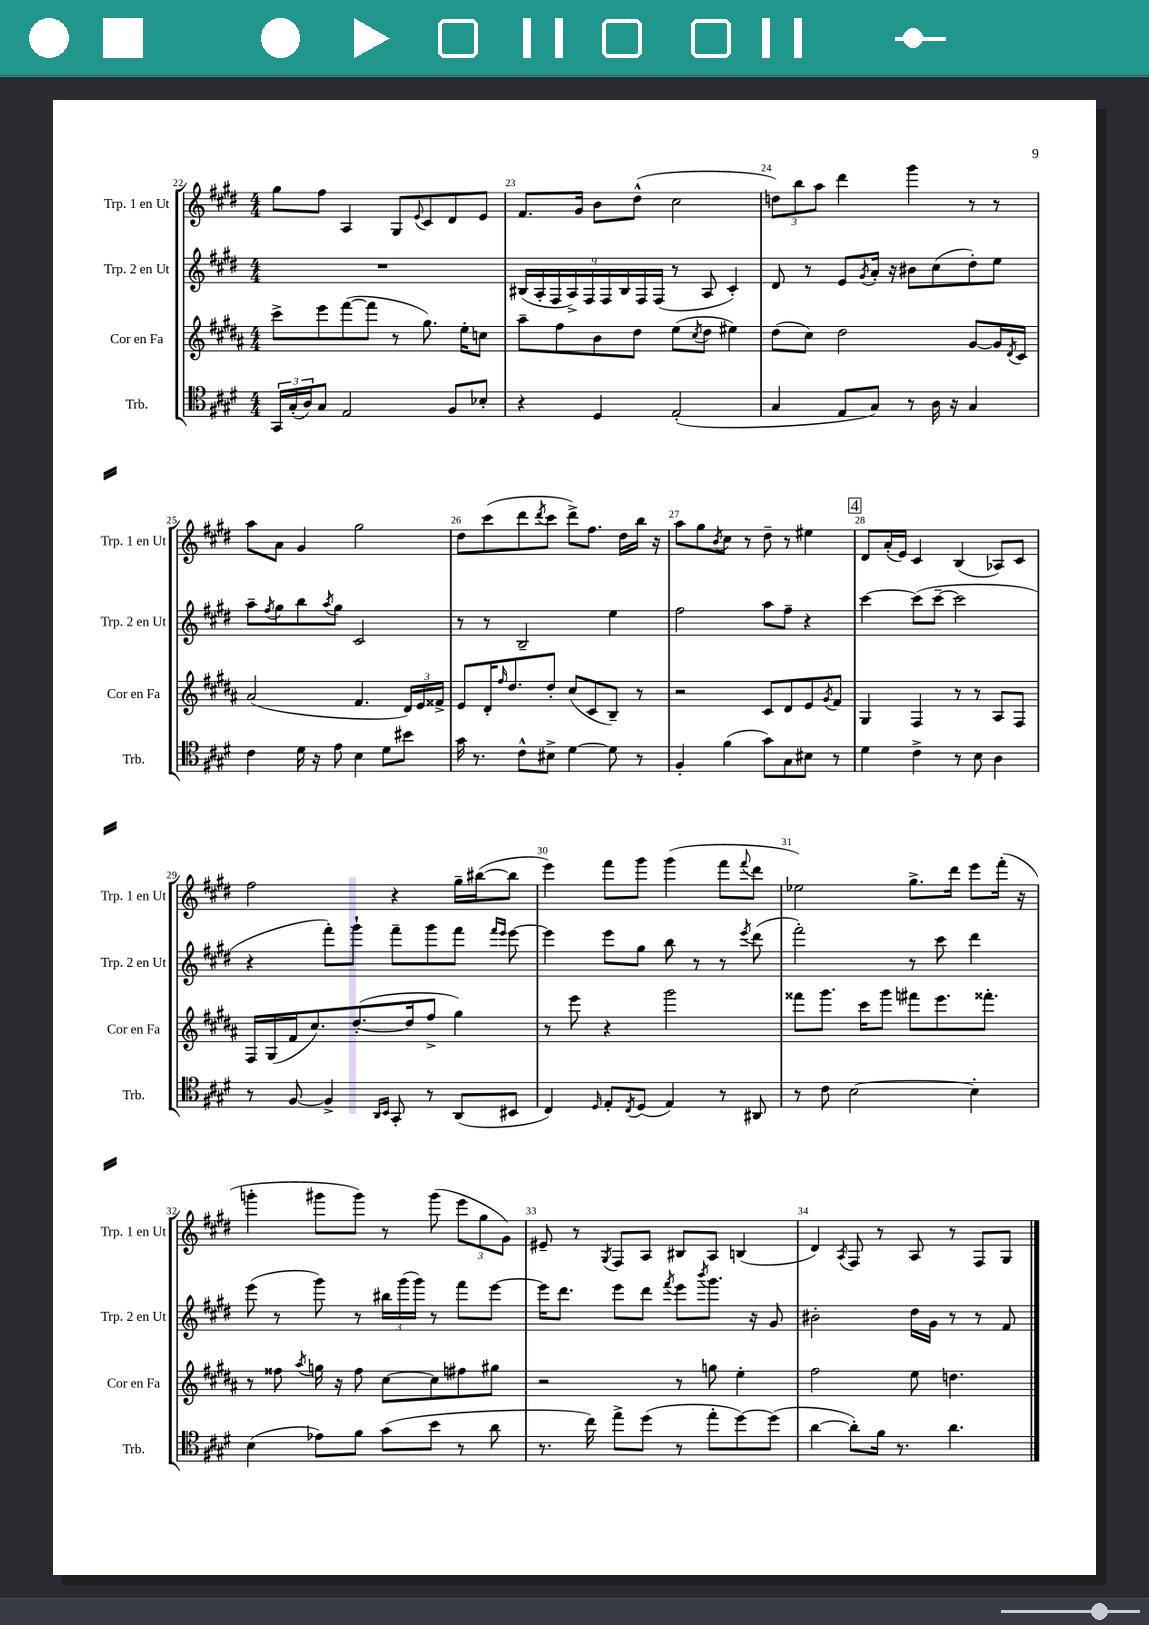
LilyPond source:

<<
\new StaffGroup <<
\new Staff = "s0" \with { instrumentName = "Trp. 1 en Ut" shortInstrumentName = "Trp. 1 en Ut" } {
    \clef treble \key e \major \numericTimeSignature \time 4/4
    gis''8 fis''8 a4 gis8 \appoggiatura { e'8 } cis'8 dis'8 e'8 |
    fis'8. gis'16 b'8 dis''8-^( cis''2 |
    \tuplet 3/2 { d''8) b''8 a''8 } dis'''4 gis'''4 r8 r8 |
    a''8 a'8 gis'4 gis''2 |
    dis''8 cis'''8( dis'''8 \acciaccatura { dis'''8 } cis'''8 dis'''8->) fis''8. dis''16 b''16 r16 |
    a''8 gis''8 \acciaccatura { b'8 } cis''8 r8 dis''8-- r8 eis''4 |
    \mark \markup { \box "4" } dis'8 a'16-.( e'16) cis'4 b4( aes8) cis'8 |
    fis''2 r4 gis''16-- bis''16~( bis''8 |
    e'''4) fis'''8 gis'''8 gis'''4( fis'''8 \appoggiatura { fis'''8 } dis'''8 |
    ees''2) gis''8.-> dis'''16 e'''8 fis'''16-.( r16 |
    g'''4-. gis'''8 gis'''8) r8 gis'''8( \tuplet 3/2 { e'''8 gis''8 gis'8) } |
    eis'8-- r8 \acciaccatura { gis8 } fis8 a8 bis8 a8 b4( |
    dis'4) \acciaccatura { a8 } fis8 r8 a8 r8 fis8 gis8 \bar "|." |
}
\new Staff = "s1" \with { instrumentName = "Trp. 2 en Ut" shortInstrumentName = "Trp. 2 en Ut" } {
    \clef treble \key e \major \numericTimeSignature \time 4/4
    R1 |
    \tuplet 9/8 { bis16( a16-. fis16 a16->) fis16 fis16 bis16 fis16 fis16( } r8 a8 cis'4-.) |
    dis'8 r8 e'8 \acciaccatura { gis'8 } a'16-. r16 bis'8 cis''8( dis''8-.) e''8 |
    a''8-- \acciaccatura { fis''8 } gis''8 b''8 \acciaccatura { a''8 } gis''8 cis'2 |
    r8 r8 b2-- e''4 |
    fis''2 a''8 fis''8-- r4 |
    \mark \markup { \box "4" } cis'''4~ cis'''8( cis'''8~-- cis'''2 |
    r4 fis'''8-.) gis'''8-! fis'''8-- gis'''8 fis'''8 \grace { fis'''16 e'''16 } e'''8~ |
    e'''4 e'''8 gis''8 b''8 r8 r8 \acciaccatura { e'''8 } dis'''8( |
    fis'''2-.) r8 cis'''8 dis'''4 |
    e'''8( r8 gis'''8) r8 \tuplet 3/2 { bis''16 gis'''16( gis'''16) } r8 fis'''8 e'''8~ |
    e'''16 dis'''8. e'''8 dis'''8 \acciaccatura { fis'''8 } e'''8 \acciaccatura { b'''8 } gis'''8. r16 gis'8 |
    bis'2-. dis''16 gis'16 r8 r8 fis'8 \bar "|." |
}
\new Staff = "s2" \with { instrumentName = "Cor en Fa" shortInstrumentName = "Cor en Fa" } {
    \clef treble \key b \major \numericTimeSignature \time 4/4
    cis'''8-> e'''8 fis'''8~( fis'''8 r8 gis''8.) e''16-. c''8 |
    ais''8-- fis''8 b'8 dis''8 e''8( \acciaccatura { cis''8 } dis''8 eis''4) |
    dis''8( cis''8) dis''2 gis'8~ gis'16 \acciaccatura { dis'8 } cis'16 |
    ais'2( fis'4. \tuplet 3/2 { dis'16) e'16 fisis'16-> } |
    e'8 dis'16-. \grace { fis''16 } dis''8. dis''8-. cis''8( cis'8 b8--) r8 |
    r2 cis'8 dis'8 e'8 \acciaccatura { gis'8 } fis'8 |
    \mark \markup { \box "4" } gis4 fis4 r8 r8 ais8 fis8 |
    fis16 gis16( fis'16 cis''8.) dis''8.~-.( dis''16 fis''8-> gis''4) |
    r8 e'''8 r4 gis'''2 |
    fisis'''8 gis'''8. cis'''16 gis'''8 fis'''8 e'''8. fisis'''8.-. |
    r8 fisis''8 \acciaccatura { ais''8 } g''16 r16 fisis''8 cis''8~ cis''8 fis''8 gis''8 |
    r2 r8 g''8 e''4-. |
    fis''2 e''8 d''4. \bar "|." |
}
\new Staff = "s3" \with { instrumentName = "Trb." shortInstrumentName = "Trb." } {
    \clef tenor \key e \major \numericTimeSignature \time 4/4
    \tuplet 3/2 { gis,16 gis16-.( a16) } gis8 e2 fis8 bes8-. |
    r4 dis4 e2-.( |
    gis4 e8 gis8) r8 a16 r16 gis4 |
    cis'4 dis'16 r16 e'8 b4 dis'8 bis'8 |
    gis'16 r8. cis'8-^ bis8-> dis'4~ dis'8 r8 |
    fis4-. fis'4( gis'8) gis8 bis8 r8 |
    \mark \markup { \box "4" } dis'4 cis'4-> r8 b8 a4 |
    r8 fis8~ fis4-> \grace { a,16 b,16 } gis,8-. r8 a,8( bis,8 |
    cis4) \grace { dis16 } e8-. \acciaccatura { cis8 } dis8( e4) r8 ais,8 |
    r8 cis'8 b2~ b4-. |
    b4( ees'8) fis'8 gis'8( b'8 r8 a'8 |
    r8. cis''16) e''8-> dis''8( r8 e''8-. dis''8~) dis''8( |
    a'4~ a'8-.) fis'16 r8. a'4. \bar "|." |
}
>>
>>
\layout { \context { \Score currentBarNumber = #22 \override BarNumber.break-visibility = ##(#f #t #t) barNumberVisibility = #all-bar-numbers-visible } }
